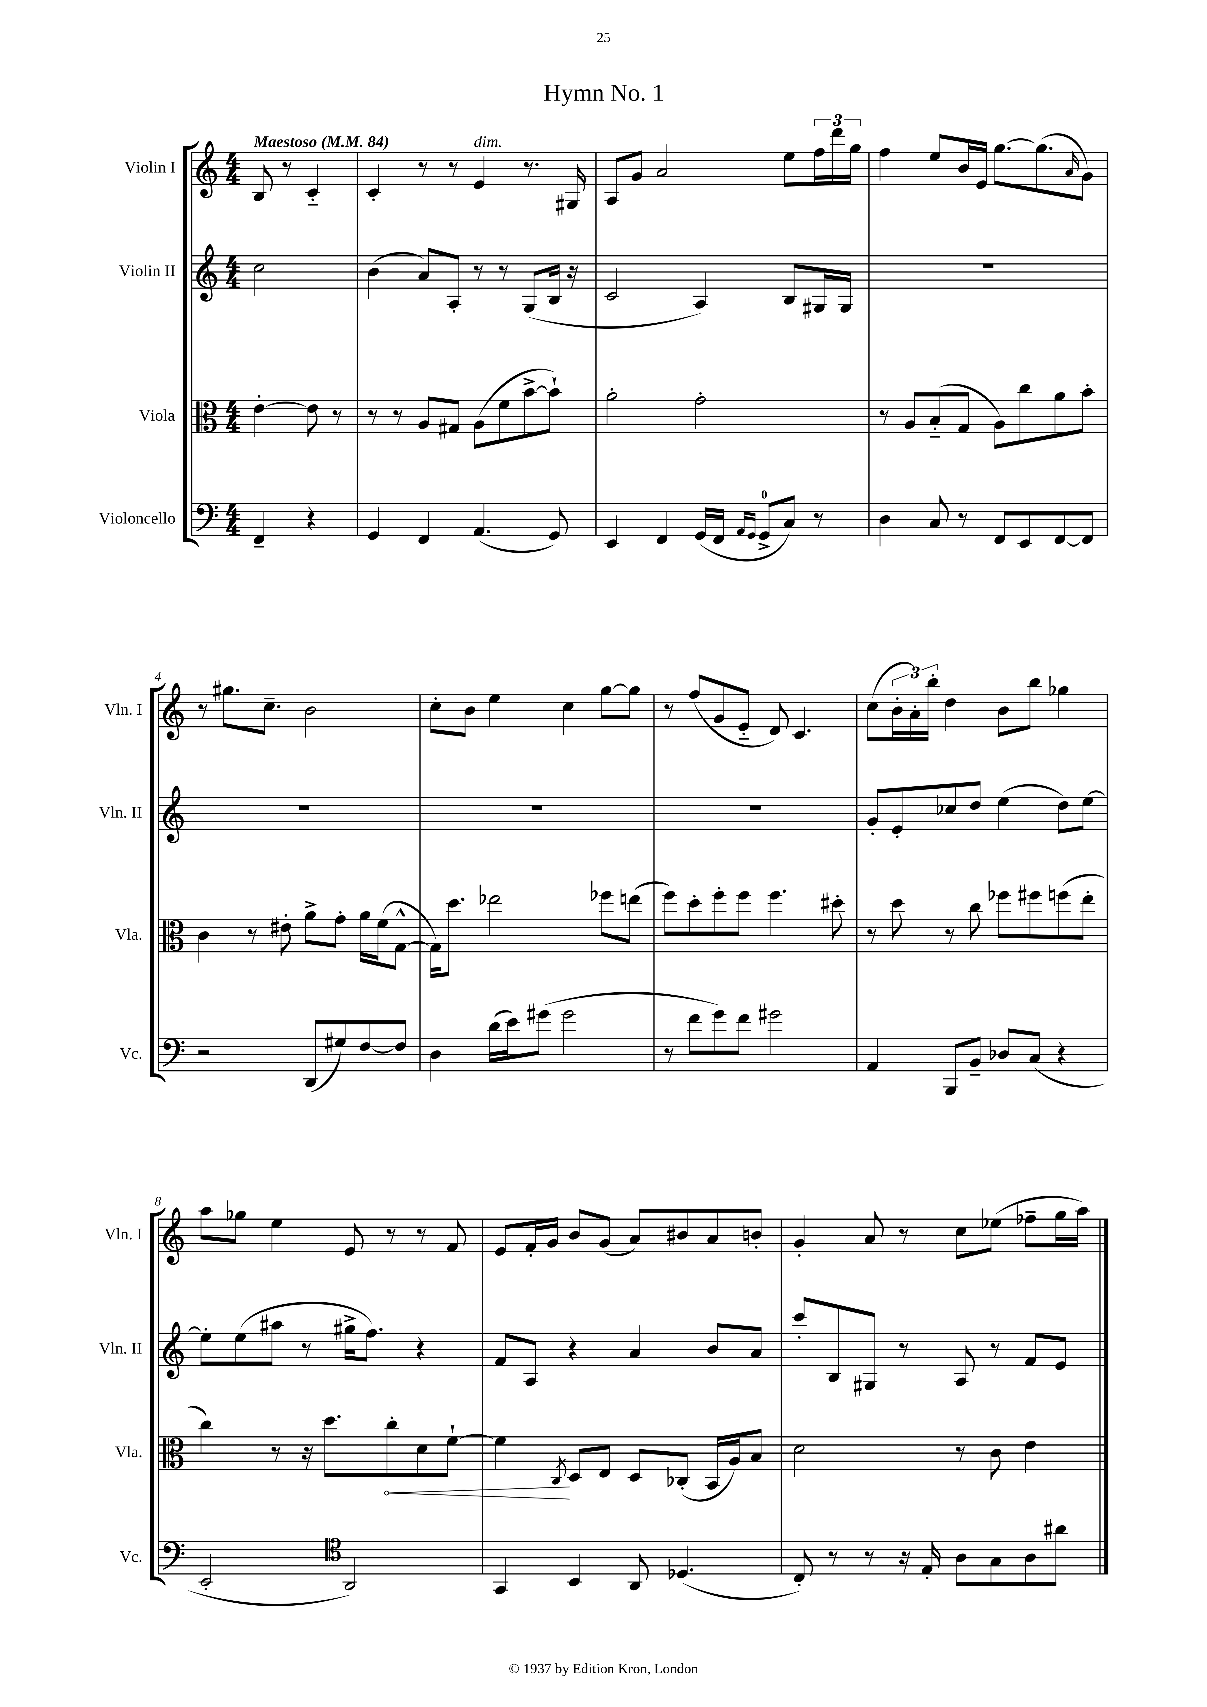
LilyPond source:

\header { title = "Hymn No. 1" }
<<
\new StaffGroup <<
\new Staff = "s0" \with { instrumentName = "Violin I" shortInstrumentName = "Vln. I" } {
    \clef treble \key c \major \numericTimeSignature \time 4/4 \partial 2 \tempo "Maestoso" 4 = 84
    b8 r8 c'4-_ |
    c'4-. r8 r8 e'4^\markup { \italic "dim." } r8. gis16 |
    a8 g'8 a'2 e''8 \tuplet 3/2 { f''16 d'''16 g''16 } |
    f''4 e''8 b'16 e'16 g''8.~ g''8.( \grace { a'16 } g'8) |
    r8 gis''8. c''8.-- b'2 |
    c''8-. b'8 e''4 c''4 g''8~ g''8 |
    r8 f''8( g'8 e'8-_ d'8) c'4. |
    c''8( \tuplet 3/2 { b'16-. a'16-.) b''16-. } d''4 b'8 b''8 ges''4 |
    a''8 ges''8 e''4 e'8 r8 r8 f'8 |
    e'8 f'16-. g'16 b'8 g'8( a'8) bis'8 a'8 b'8-. |
    g'4-. a'8 r8 c''8 ees''8( fes''8-- g''16 a''16) \bar "|." |
}
\new Staff = "s1" \with { instrumentName = "Violin II" shortInstrumentName = "Vln. II" } {
    \clef treble \key c \major \numericTimeSignature \time 4/4 \partial 2
    c''2 |
    b'4( a'8) a8-. r8 r8 g8( b16 r16 |
    c'2 a4) b8 gis16 gis16 |
    R1 |
    R1 |
    R1 |
    R1 |
    g'8-. e'8-. ces''8 d''8 e''4( d''8) e''8~ |
    e''8-. e''8( ais''8 r8 gis''16-> f''8.) r4 |
    f'8 a8 r4 a'4 b'8 a'8 |
    c'''8-. b8 gis8 r8 a8 r8 f'8 e'8 \bar "|." |
}
\new Staff = "s2" \with { instrumentName = "Viola" shortInstrumentName = "Vla." } {
    \clef alto \key c \major \numericTimeSignature \time 4/4 \partial 2
    e'4~-. e'8 r8 |
    r8 r8 a8 gis8 a8( f'8 b'8~-> b'8-!) |
    a'2-. g'2-. |
    r8 a8 b8-_( g8 a8) c''8 a'8 b'8-. |
    c'4 r8 eis'8-. a'8-> g'8-. a'16 f'16( g8~-^ |
    g16) d''8. ees''2 fes''8 e''8( |
    f''8) d''8-. f''8-. f''8 f''4. dis''8-. |
    r8 d''8 r8 c''8 fes''8 fis''8 f''8( e''8-. |
    c''4) r8 r16 d''8. \once \override Hairpin.circled-tip = ##t c''8-.\< d'8 f'8~-! |
    f'4\! \acciaccatura { c8 } d8 e8 d8 ces8-.( b,16 a16) b8 |
    d'2 r8 c'8 e'4 \bar "|." |
}
\new Staff = "s3" \with { instrumentName = "Violoncello" shortInstrumentName = "Vc." } {
    \clef bass \key c \major \numericTimeSignature \time 4/4 \partial 2
    f,4-- r4 |
    g,4 f,4 a,4.( g,8) |
    e,4 f,4 g,16( f,16 \grace { a,16 g,16 } g,8-0-> c8) r8 |
    d4 c8 r8 f,8 e,8 f,8~ f,8 |
    r2 d,8( gis8) f8~ f8 |
    d4 d'16( e'16) gis'8( gis'2 |
    r8 f'8 g'8) f'8 gis'2 |
    a,4 b,,8 b,8-- des8 c8( r4 |
    e,2-. \clef tenor a,2) |
    g,4 b,4 a,8 des4.( |
    c8-.) r8 r8 r16 e16-. a8 g8 a8 ais'8 \bar "|." |
}
>>
>>
